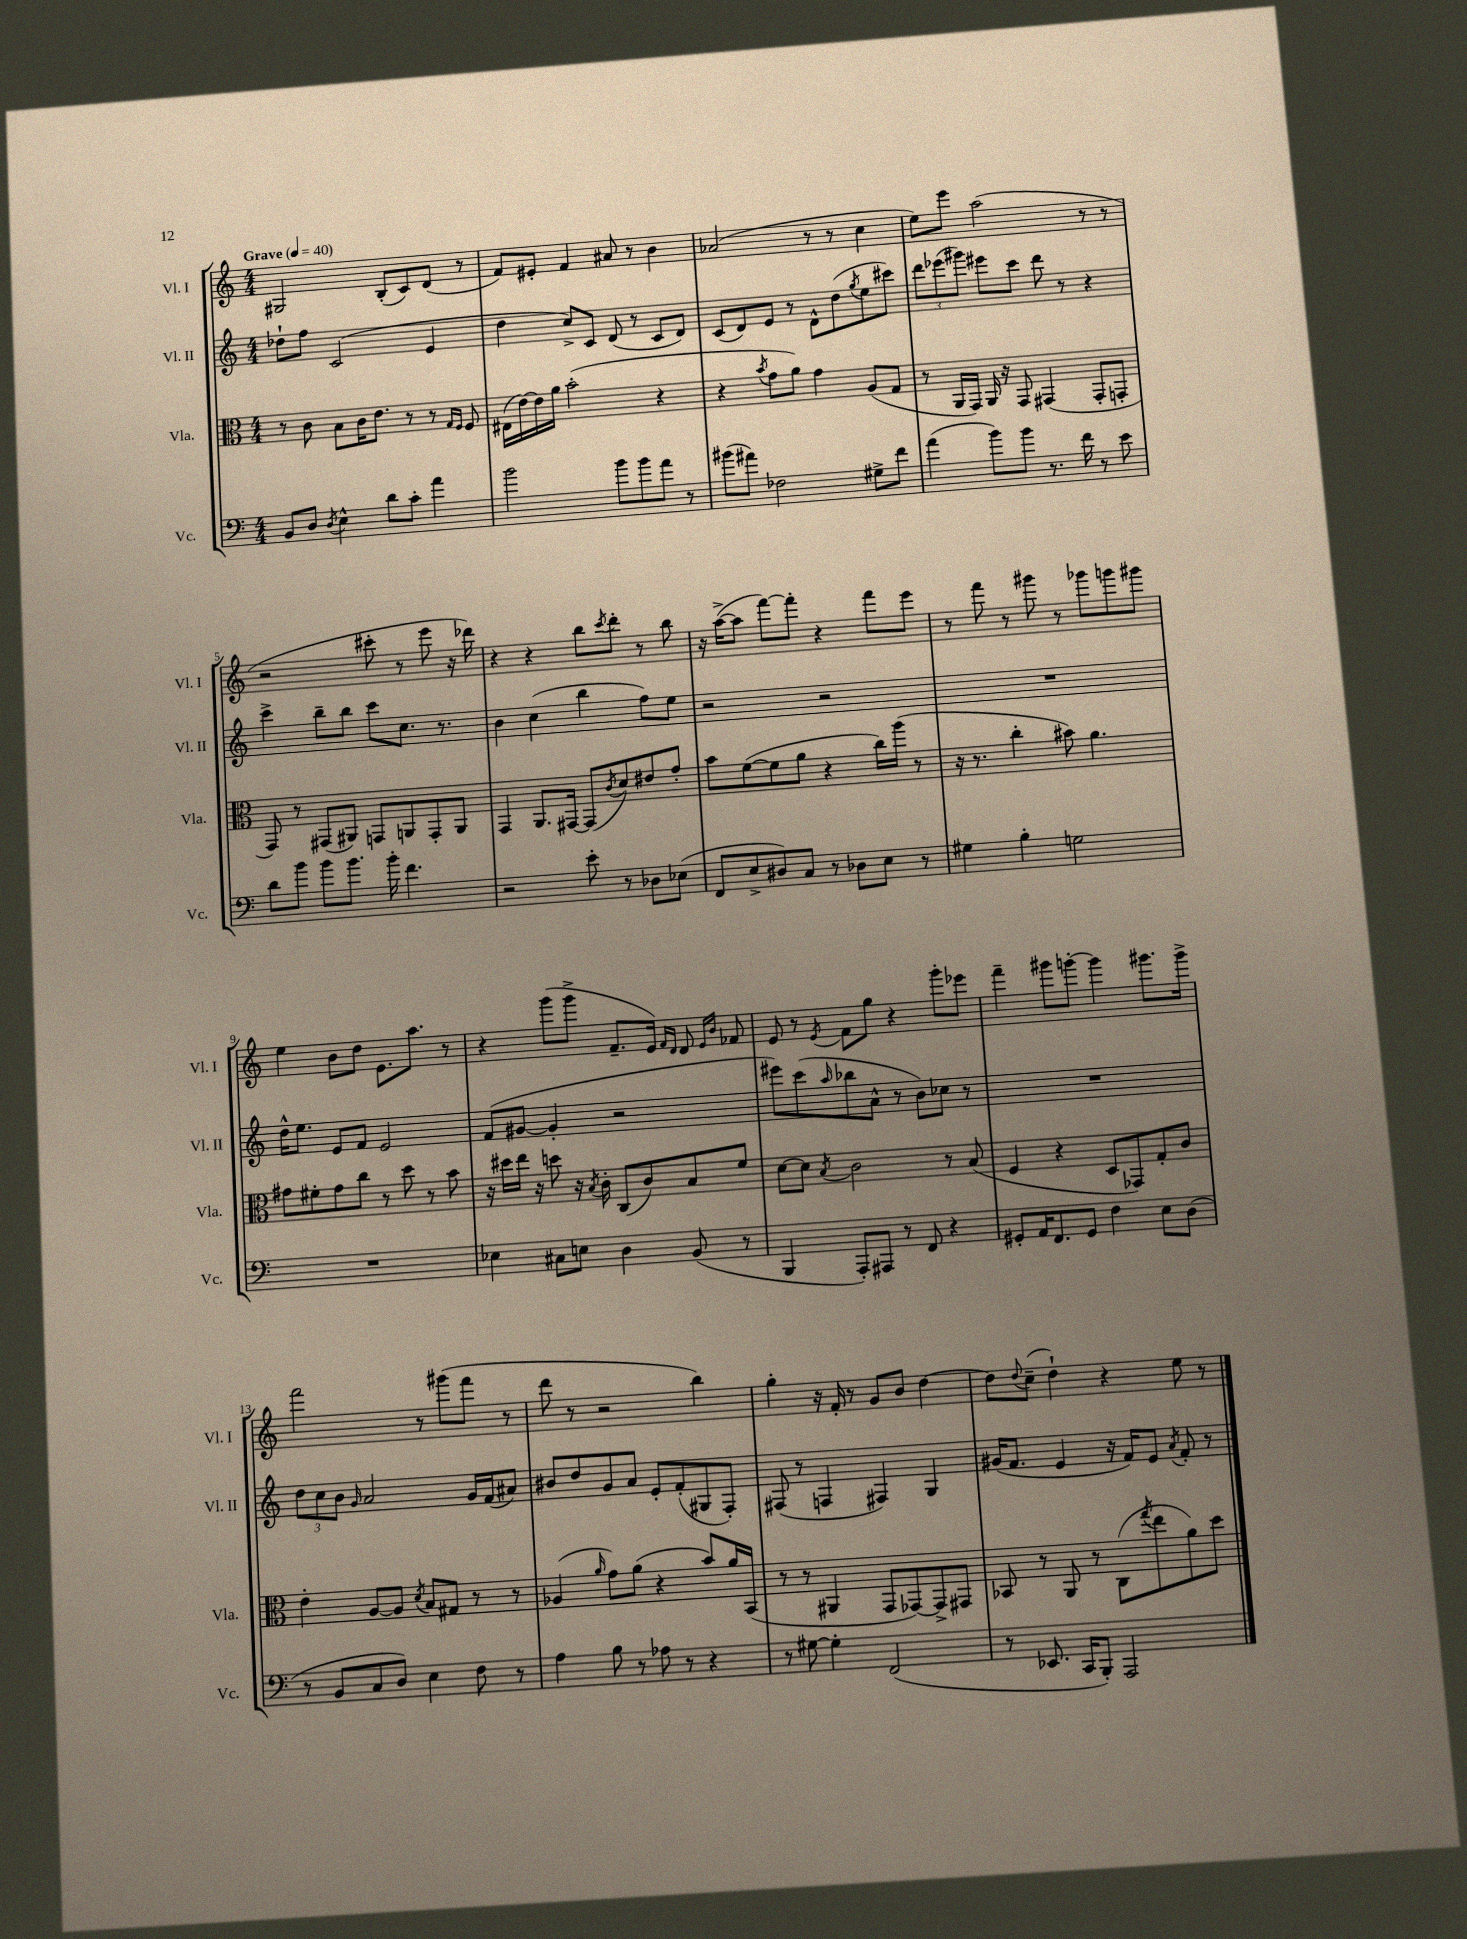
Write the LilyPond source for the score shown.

<<
\new StaffGroup <<
\new Staff = "s0" \with { instrumentName = "Vl. I" shortInstrumentName = "Vl. I" } {
    \clef treble \key c \major \numericTimeSignature \time 4/4 \tempo "Grave" 4 = 40
    gis2 b8-.( c'8) d'8( r8 |
    f'8) eis'8-. f'4 ais'8 r8 b'4 |
    aes'2( r8 r8 c''4 |
    e''8) e'''8 a''2( r8 r8 |
    r2 cis'''8-. r8 e'''8 r16 des'''16) |
    r4 r4 b''8 \acciaccatura { c'''8 } d'''8-. r8 b''8 |
    r16 a''16~->( a''8 f'''8~) f'''8-. r4 f'''8 e'''8 |
    r8 f'''8 r8 gis'''8 r8 ges'''8 g'''8 gis'''8 |
    e''4 b'8 d''8 e'8. a''8. r8 |
    r4 g'''8( g'''8-> f'8.-- e'16) \grace { f'16 d'16 } d'8 \grace { e'16 b'16 } fes'8 |
    e'8 r8 \acciaccatura { e'8 } f'8 g''8 r4 g'''8-. ees'''8 |
    f'''4-- gis'''8 g'''8~-. g'''4 gis'''8. gis'''16-> |
    f'''2 r8 gis'''8( f'''8 r8 |
    d'''8 r8 r2 b''4) |
    g''4-. r16 f'16-. r8 g'8 b'8 d''4~ |
    d''8 \appoggiatura { d''8 } c''8--( d''4-!) r4 e''8 r8 \bar "|." |
}
\new Staff = "s1" \with { instrumentName = "Vl. II" shortInstrumentName = "Vl. II" } {
    \clef treble \key c \major \numericTimeSignature \time 4/4
    des''8-! f''8 c'2( e'4 |
    d''4 c''8->) c'8 d'8( r8 c'8 d'8) |
    c'8( d'8) e'8 r8 d'8-^ d''8( \acciaccatura { g''8 } e''8 cis'''8) |
    \tuplet 3/2 { d'''8 ees'''8( gis'''8) } eis'''8 c'''8 d'''8 r8 r4 |
    c'''4-> b''8-- b''8 c'''8 c''8. r8. |
    b'4 c''4( b''4 f''8) e''8 |
    r2 r2 |
    R1 |
    d''16-^ e''8. e'8 f'8 e'2 |
    f'8( gis'8~ gis'4-. r2 |
    eis'''8) c'''8( \grace { a''16 } bes''8 a'8-^ r8 b'8) ces''8 r8 |
    R1 |
    \tuplet 3/2 { d''8 c''8 b'8 } \grace { g'16 } a'2 g'16 f'16( ais'8) |
    bis'8 d''8 g'8 a'8 e'8-. f'8-.( gis8 f8-.) |
    fis8( r8 f4 fis4) g4 |
    gis'16( f'8. e'4 r16 f'16) e'8 \acciaccatura { a'8 } f'8-. r8 \bar "|." |
}
\new Staff = "s2" \with { instrumentName = "Vla." shortInstrumentName = "Vla." } {
    \clef alto \key c \major \numericTimeSignature \time 4/4
    r8 c'8 b8 c'16 e'8. r8 r8 \grace { g16 f16 } f8 |
    eis16( e'16~) e'16 a'16 b'2-.( r4 |
    r4 \acciaccatura { b'8 } g'8 a'8) g'4 a8( g8 |
    r8 a,16 g,16) a,16 r16 g,8 gis,4( gis,8-. g,8-. |
    g,8) r8 gis,8( ais,8) g,8 a,8 g,8-. a,8 |
    g,4 a,8. gis,16~ gis,8( \acciaccatura { c'8 } d'8) eis'8 g'8-. |
    b'8 f'8~( f'8 a'8 r4 c''16) a''16( r8 |
    r16 r8. c''4-. bis'8) a'4. |
    gis'8 fis'8-. gis'8 c''8 r8 d''8 r8 b'8 |
    r16 dis''16 e''16 r16 d''8 r16 \acciaccatura { b8 } c'16-. c8( c'8) b8 f'8 |
    d'8~ d'8 \acciaccatura { b8 } c'2 r8 b8( |
    f4 r4 d8 ges,8) g8-. c'8 |
    e'4-. a8~ a8 \acciaccatura { d'8 } b8 gis8 r8 r8 |
    aes4( \grace { a'16 } g'8) a'8( r4 b'8) a'16 b,16( |
    r8 r8 ais,4 g,8 ges,8~) ges,8-> gis,8 |
    bes,8 r8 a,8 r8 c8( \acciaccatura { g''8 } e''8 a'8) d''8 \bar "|." |
}
\new Staff = "s3" \with { instrumentName = "Vc." shortInstrumentName = "Vc." } {
    \clef bass \key c \major \numericTimeSignature \time 4/4
    b,8 d8 \acciaccatura { d8 } e4-^ d'8 c'8-. a'4 |
    b'2 b'8 b'8 a'8 r8 |
    bis'8( ais'8) fes2 gis8-> f'8 |
    a'4( b'8) b'8 r8. f'16 r8 e'8 |
    d'8 b'8 b'8 b'8. b'16-. f'4. |
    r2 e'8-. r8 des8 ees8( |
    f,8 e8-> dis8) c8 r8 des8 e8 r8 |
    gis4 b4-. g2 |
    R1 |
    ees4 cis8 e8 d4 b,8( r8 |
    b,,4 a,,8-.) ais,,8 r8 f,8 r4 |
    gis,8-. a,16 f,8. gis,8 f4 e8 d8( |
    r8 b,8 c8 d8) e4 f8 r8 |
    a4 b8 r8 aes8 r8 r4 |
    r8 gis8~ gis4-. f,2( |
    r8 ees,8. c,16 b,,8-.) a,,2 \bar "|." |
}
>>
>>
